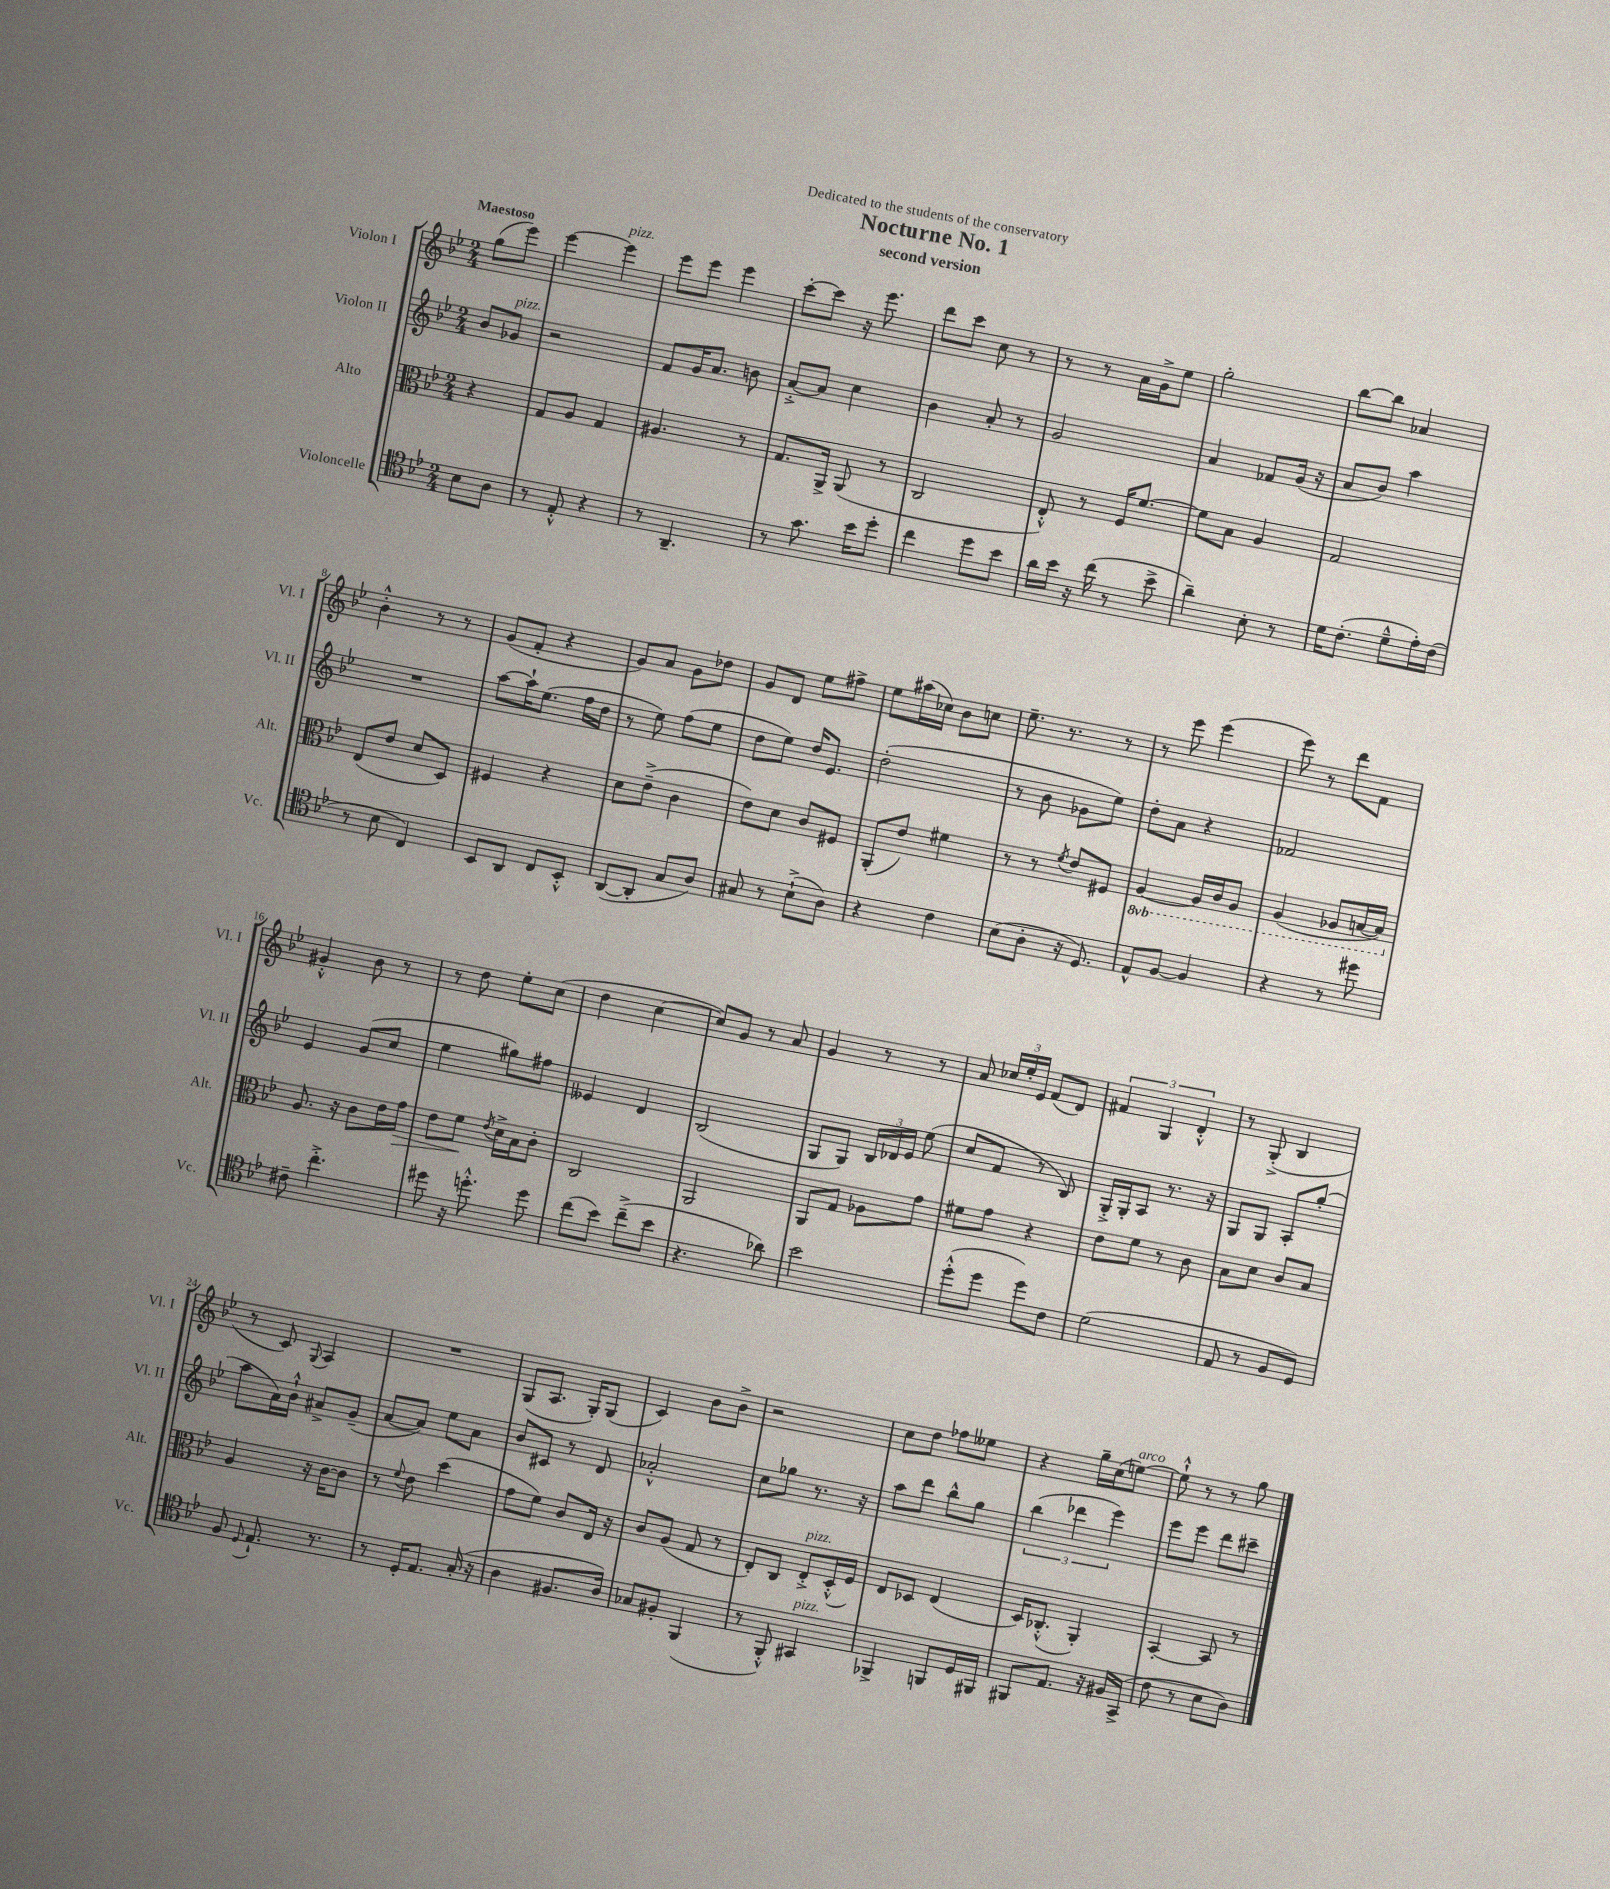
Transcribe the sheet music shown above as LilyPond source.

\header { title = "Nocturne No. 1" subtitle = "second version" dedication = "Dedicated to the students of the conservatory" }
<<
\new StaffGroup <<
\new Staff = "s0" \with { instrumentName = "Violon I" shortInstrumentName = "Vl. I" } {
    \clef treble \key bes \major \numericTimeSignature \time 2/4 \partial 4 \tempo "Maestoso"
    \autoBeamOff g''8[( ees'''8]) |
    ees'''4~ ees'''4^\markup { \italic "pizz." } |
    ees'''8[ ees'''8] ees'''4 |
    c'''8[~-. c'''8] r16 ees'''8. |
    d'''8[ c'''8] c''8 r8 |
    r8 r8 a'16[ g'16-> ees''8] |
    g''2-. |
    bes''8[~ bes''8] aes'4 |
    bes'4-.-^ r8 r8 |
    g'8[( f'8]-. r4 |
    g'8[) a'8] g'8[ des''8] |
    g'8[ d'8] ees''8[ fis''8]-> |
    ees''8[ ais''16( ces''16]) bes'8[ c''8] |
    ees''8.-- r8. r8 |
    r8 ees'''8 ees'''4( |
    ees'''8) r8 d'''8[ f'8] |
    gis'4-.-^ bes'8 r8 |
    r8 d''8 ees''8[-. c''8]( |
    d''4 c''4~ |
    c''8[) g'8] r8 a'8 |
    g'4 r8 r8 |
    a'8 \tuplet 3/2 { ces''16[ ees''16-. ees'16] } f'8[( d'8]) |
    \tuplet 3/2 { fis'4 g4 d'4-.-^ } |
    r8 g8-.->( bes4 |
    r8 c'8) \appoggiatura { g8 } a4 |
    R2 |
    g8[( a8.] g16[-.) g8]( |
    c'4) bes'8[ bes'8]-> |
    r2 |
    c''8[ d''8] fes''8[ eeses''8] |
    r4 g''16[-- c''16( e''8]~^\markup { \italic "arco" }) |
    e''8-!-^ r8 r8 g''8 \bar "|." |
}
\new Staff = "s1" \with { instrumentName = "Violon II" shortInstrumentName = "Vl. II" } {
    \clef treble \key bes \major \numericTimeSignature \time 2/4 \partial 4
    \autoBeamOff bes'8[ ges'8]^\markup { \italic "pizz." } |
    r2 |
    f'8[ g'16 a'8.] b'8 |
    a'8[~-.-> a'8] c''4 |
    bes'4 a'8-. r8 |
    g'2 |
    a'4 fes'8[ g'16]( r16 |
    a'8[ bes'8]) a''4 |
    R2 |
    a''8[~ a''16-! ees''8.]( f''16[ d''16] |
    r8 ees''8) f''8[( ees''8] |
    d''8[ ees''8]) d''16[ ees'8.] |
    d''2-.( |
    r8 bes'8 ges'8[ ees''8]) |
    d''8[-. a'8] r4 |
    fes'2 |
    ees'4 g'8[( c''8] |
    ees''4 gis''8[) fis''8] |
    eeses'4 d'4 |
    bes2( |
    g8[ g8]) \tuplet 3/2 { bes16[ des'16 ees'16] } ees''8( |
    c''8[ f'8] r8 bes8) |
    g16[-.-> g16-. a8] r8. r16 |
    g8[ g8] a8[-. g''8]-.( |
    a''8[ a'16) bes'16]-!-^ ais'8[-> g'8]--( |
    a'8[~ a'8]) ees''8[ a'8] |
    bes'8[ cis'8] r8 d'8 |
    aes'2-.-^ |
    c''8[ ges''8] r8. r16 |
    a''8[ d'''8] bes''8[-^ g''8] |
    \tuplet 3/2 { bes''4( des'''4 ees'''4) } |
    ees'''8[ ees'''8] d'''8[ cis'''8]-- \bar "|." |
}
\new Staff = "s2" \with { instrumentName = "Alto" shortInstrumentName = "Alt." } {
    \clef alto \key bes \major \numericTimeSignature \time 2/4 \set Staff.ottavationMarkups = #ottavation-simple-ordinals \partial 4
    \autoBeamOff r4 |
    g8[ a8] g4 |
    ais4. r8 |
    g8.[ a,16]-> a,8( r8 |
    c2 |
    ees8-.-^) r8 f16[ f'8.]~ |
    f'8[ bes8] a4 |
    g2 |
    ees8[( ees'8] d'8[ d8]) |
    fis4 r4 |
    d'8[ ees'8]--->( c'4 |
    ees'8[) d'8] c'8[ fis8] |
    a,8[-.( ees'8]) fis'4 |
    r8 r8 \acciaccatura { f'8 } ees'8[ fis8] |
    \ottava #-1 a,4~ a,16[ c16 a,8] |
    a,4( aes,8[ b,16~ b,16]) \ottava #0 |
    a8. r16 c'8[ ees'16 g'16]\> |
    ees'8[ f'8]\! \acciaccatura { ees'8 } d'16[-> bes16 c'8]-. |
    c2 |
    a,2 |
    a,8[ g8] aes8[ g'8] |
    fis'8[ g'8] r4 |
    ees'8[ f'8] r8 c'8 |
    bes8[ d'8] c'8[ bes8] |
    a4 r16 c'16[~ c'8] |
    r8 \appoggiatura { f'8 } ees'8 d''4( |
    g'8[ f'8]) c'8[ ees16] r16 |
    c'8[ a8]( g8 r8 |
    ees8[-.) c8] ees8[-.->^\markup { \italic "pizz." } d16-.-^( f16]) |
    ees8[ des8] ees4( |
    d16[) ces8.]-.-^( a,4-.) |
    bes,4~-. bes,8 r8 \bar "|." |
}
\new Staff = "s3" \with { instrumentName = "Violoncelle" shortInstrumentName = "Vc." } {
    \clef tenor \key bes \major \numericTimeSignature \time 2/4 \partial 4
    \autoBeamOff bes8[ a8] |
    r8 ees8-.-^ r4 |
    r8 a,4.-- |
    r8 g'8. bes'16[ d''8]-. |
    c''4 d''8[ bes'8] |
    a'16[ bes'16] r16 c''16( r8 bes'8-> |
    a'4--) bes8-. r8 |
    d'16[ c'8.]-.( d'8[---^ ees'16-.) c'16]( |
    r8 bes8 c4) |
    bes,8[ a,8] c8[ bes,8]-.-^ |
    a,8[~( a,8]-. g8[ a8]) |
    gis8 r8 bes8[-!->( a8]) |
    r4 c'4 |
    bes8[( a8]-. r16 d8.) |
    ees8[-^ f8]~ f4 |
    r4 r8 dis''8 |
    cis'8-- c''4.-.-> |
    dis''8 r16 d''8.-.-^ d''8 |
    c''8[( bes'8]) c''8[--->( bes'8] |
    r4. aes'8) |
    bes'2 |
    d''8[-.-^( d''8] d''8[) c'8] |
    d'2( |
    ees8 r8 f8[ d8]) |
    f8 \appoggiatura { d8 } ees8.-! r8. |
    r8 d16[-. ees8.] g16-.( r16 |
    a4 fis8.[ a16]) |
    ges8[ fis8]-. f,4( |
    r8 f,8-.-^) gis,4^\markup { \italic "pizz." } |
    fes,4-> f,8[ d16 fis,16] |
    fis,8[ ees8.] r16 fis16[ g,16]->( |
    c'8 r8 bes8[ a8]) \bar "|." |
}
>>
>>
